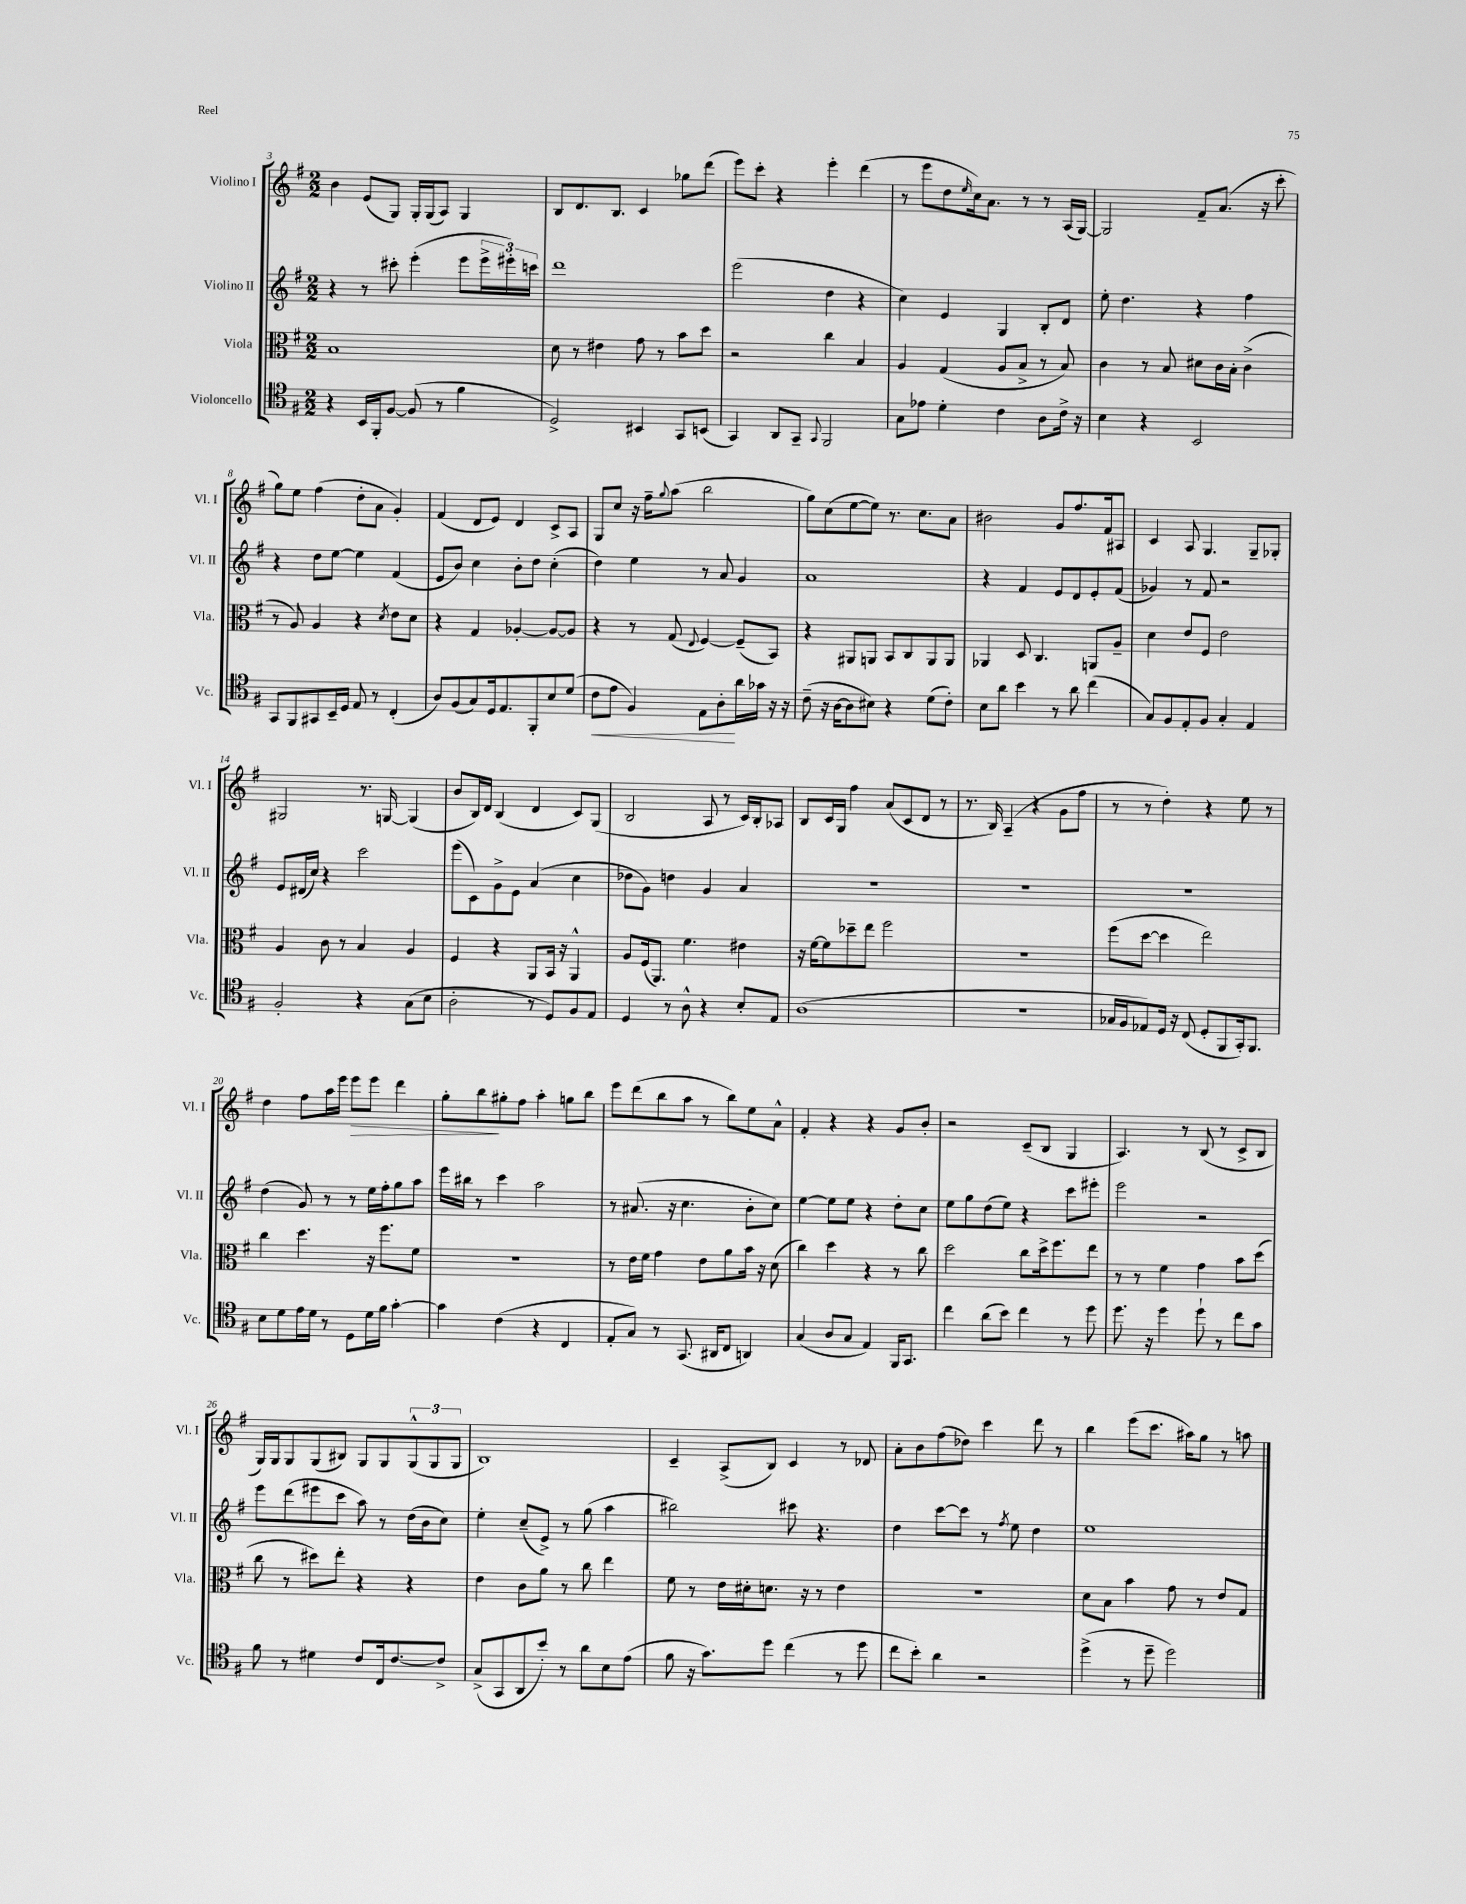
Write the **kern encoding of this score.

**kern	**kern	**kern	**kern
*staff4	*staff3	*staff2	*staff1
*clefC4	*clefC3	*clefG2	*clefG2
*k[f#]	*k[f#]	*k[f#]	*k[f#]
*M2/2	*M2/2	*M2/2	*M2/2
4r	1B	4r	4b
16BB	.	8r	(8e
16FF#'	.	.	.
[8F#	.	8ccc#'	8G)
(8F#]	.	(4eee'	16G'
.	.	.	(16G
8r	.	.	8A)
4f#	.	8eee	4G
.	.	24eee^	.
.	.	24eee#')	.
.	.	24ccc	.
=	=	=	=
2D^)	8d	1ddd	8B
.	8r	.	8.d
.	4e#	.	.
.	.	.	8.B
4BB#	8g	.	4c
.	8r	.	.
8GG	8b	.	8gg-
(8BB	8dd	.	(8ddd
=	=	=	=
4GG)	2r	(2eee	8eee)
.	.	.	8ccc'
8AA	.	.	4r
8GG~	.	.	.
8qqGG	.	.	.
2FF#	4cc	4dd	4eee'
.	4B	4r	(4ddd
=	=	=	=
8G	4A	4cc)	8r
8e-	.	.	8eee
4d'	(4G	4e	8dd
.	.	.	16qqee
.	.	.	16cc)
.	.	.	8.a
4c	8A	4G	.
.	8B^	.	8r
8A	8r	8B'	8r
16c^	8B)	8d	(16A
16r	.	.	[16G)
=	=	=	=
4B	4c	8ee'	2G]
.	.	4.dd	.
4r	8r	.	.
.	8B	.	.
2BB	8d#	4r	8f#~
.	16c	.	(8.a
.	16B'	.	.
.	(4c^	4ff#	.
.	.	.	16r
.	.	.	8ccc'
=	=	=	=
8GG	8r	4r	8gg)
8FF#	8A)	.	8ee
8GG#	4A	8dd	(4ff#
16BB~	.	[8ee	.
16D	.	.	.
8E	4r	4ee]	8dd'
8r	.	.	8a
.	8qd	.	.
(4C'	8e	(4f#	4g')
.	8d	.	.
=	=	=	=
8A)	4r	8e	(4f#
(8F#	.	8b)	.
8G)	4G	4cc	8d
16D	.	.	8e)
8.E	.	.	.
.	[4A-'	8b'	4d
8FF#'	.	8dd	.
8B	8A-_	(4cc'	8c^
(8d	8A-]	.	8A
=	=	=	=
8c	4r	4dd)	8G
8e	.	.	8cc
4F#)	8r	4ee	16r
.	.	.	16ff#~
.	.	.	8qqgg
.	(8G	.	(8aa
.	8qqE	.	.
8E	[4F#)	8r	2bb
8A'	.	8a	.
16a	(8F#~]	4g	.
16g-	.	.	.
16r	8BB)	.	.
16r	.	.	.
=	=	=	=
(8c~	4r	1a	8gg)
16r	.	.	(8cc
[16A	.	.	.
8A]	8AA#	.	[8ee
8B#)	8AA	.	8ee])
4r	8BB	.	8.r
.	8C	.	.
.	.	.	8.cc
(8d	8AA	.	.
8c')	8AA	.	8a
=	=	=	=
8B	4AA-	4r	2b#
8a	.	.	.
4b	8D	4f#	.
.	4.C	.	.
8r	.	8e	8g
8a	.	8d	8.ff#
(4cc	8AA	8e'	.
.	.	.	16f#
.	8A~	(8f#	8A#
=	=	=	=
8G)	4d	4g-)	4c
8F#	.	.	.
8E'	8e	8r	8A
8F#	8F#	8f#	4.G
4G'	2e	2r	.
4E	.	.	8G~
.	.	.	8G-'
=	=	=	=
2F#'	4A	8e	2G#
.	.	(16d#	.
.	.	16cc)	.
.	8c	4r	.
.	8r	.	.
4r	4B	2ccc	8.r
.	.	.	[16G
(8G	4A	.	(4G]
8B	.	.	.
=	=	=	=
2A'	4F#	(8eee	8b
.	.	8c)	16B)
.	.	.	16d
.	4r	8g^	(4B
.	.	8e	.
8r	8AA	(4a	4d
8D)	16BB	.	.
.	16r	.	.
8F#	4AA^^	4cc	8c)
8E	.	.	(8G
=	=	=	=
4D	8A	8dd-	2B
.	(16F#	8g)	.
.	8.AA)	.	.
8r	.	4dd	.
8A^^	4.f#	.	.
4r	.	4g	8A
.	.	.	8r
8B'	4e#	4a	16c)
.	.	.	16B'
8E	.	.	8A-
=	=	=	=
(1A	16r	1r	8B
.	[16f#	.	.
.	8f#]	.	16c
.	.	.	16G
.	8dd-~	.	4ff#
.	8ee	.	.
.	2ff#	.	(8a
.	.	.	8c
.	.	.	8d
.	.	.	8r
=	=	=	=
1r	1r	1r	8.r
.	.	.	16B)
.	.	.	(4A~
.	.	.	4r
.	.	.	8g
.	.	.	8ff#
=	=	=	=
16G-	(8ff#	1r	8r
16F#	.	.	.
8E-)	[8dd	.	8r
16D	4dd]	.	4dd')
16r	.	.	.
(8C	.	.	.
8D'	2ee)	.	4r
8FF#	.	.	.
16GG')	.	.	8ee
8.FF#	.	.	.
.	.	.	8r
=	=	=	=
8B	4cc	(4dd	4dd
8d	.	.	.
16e	4.dd	8g)	8ff#
16d	.	.	.
8r	.	8r	16aa
.	.	.	16eee
8D	.	8r	8eee
16d	16r	16ee	8eee
16f#	8.ff#	16ff#'	.
[4g'	.	8gg	4ddd
.	8f#	8aa	.
=	=	=	=
4g]	1r	16eee	8gg'
.	.	16bb#	.
.	.	8r	8bb
(4c	.	4ccc	8gg#'
.	.	.	8ff#
4r	.	2aa	4aa'
4C	.	.	8gg
.	.	.	8bb
=	=	=	=
8E'	8r	8r	8eee
8G)	16e	(8.a#	(8ddd
.	16f#	.	.
8r	4g	.	8bb
.	.	16r	.
(8.GG	.	4.cc	8aa
.	8e	.	8r
16AA#	.	.	.
8C	8a	.	8bb)
4AA)	16b	8b'	8ee
.	16r	.	.
.	(8d	8cc)	8a^^
=	=	=	=
(4G	4cc)	[4ee	4f#'
8A	4dd	8ee]	4r
8G	.	8ee	.
4E)	4r	4r	4r
16FF#	8r	8dd'	8g
8.GG	.	.	.
.	8cc	8cc	8b'
=	=	=	=
4cc	2dd	8ee	2r
.	.	8gg	.
(8a	.	(8dd	.
8b)	.	8ee)	.
4cc	8cc	4r	(8c~
.	16dd^	.	8B
.	8.ff#	.	.
8r	.	8ccc	4G
8dd	8ee	8eee#'	.
=	=	=	=
8.dd	8r	2eee	4.A)
.	8r	.	.
16r	.	.	.
4dd	4f#	.	.
.	.	.	8r
8dd`	4g	2r	(8B
8r	.	.	8r
8cc	8b	.	8c^
8g	(8dd	.	8B
=	=	=	=
8f#	8cc	8eee	16G)
.	.	.	16G
8r	8r	(8ddd	8G
4d#	8dd#)	8eee#	(8G
.	8ee'	8ccc	8B#)
8c	4r	8aa)	8G
16C	.	8r	8G
[8.c	.	.	.
.	4r	(16dd	(12G^^
.	.	16b	.
.	.	.	12G
8c^]	.	8cc)	.
.	.	.	12G
=	=	=	=
(8G^	4e	4ee'	1B)
8GG	.	.	.
8AA	8c	(8cc~	.
8b')	8a	8e^)	.
8r	8r	8r	.
8a	8cc	(8gg	.
8B	4ee	4aa	.
(8e	.	.	.
=	=	=	=
8f#	8f#	2bb#)	4c~
16r	8r	.	.
8.g)	.	.	.
.	16e	.	(8A^
.	16d#'	.	.
8dd	8.d	.	8B)
(4cc	.	8ccc#	4c
.	16r	.	.
.	8r	4.r	.
8r	4e	.	8r
8dd	.	.	8d-
=	=	=	=
8cc	1r	4dd	8a'
8b')	.	.	8b
4a	.	[8ccc	(8ff#
.	.	8ccc]	8dd-)
2r	.	8r	4ccc
.	.	8qff#	.
.	.	8ee	.
.	.	4dd	8ddd
.	.	.	8r
=	=	=	=
(4dd^	8d	1ee	4bb
.	8B	.	.
8r	4b	.	(8eee
8dd~	.	.	8.ccc
2dd)	8g	.	.
.	.	.	16aa#)
.	8r	.	8gg
.	8e	.	8r
.	8G	.	8aa
==	==	==	==
*-	*-	*-	*-
